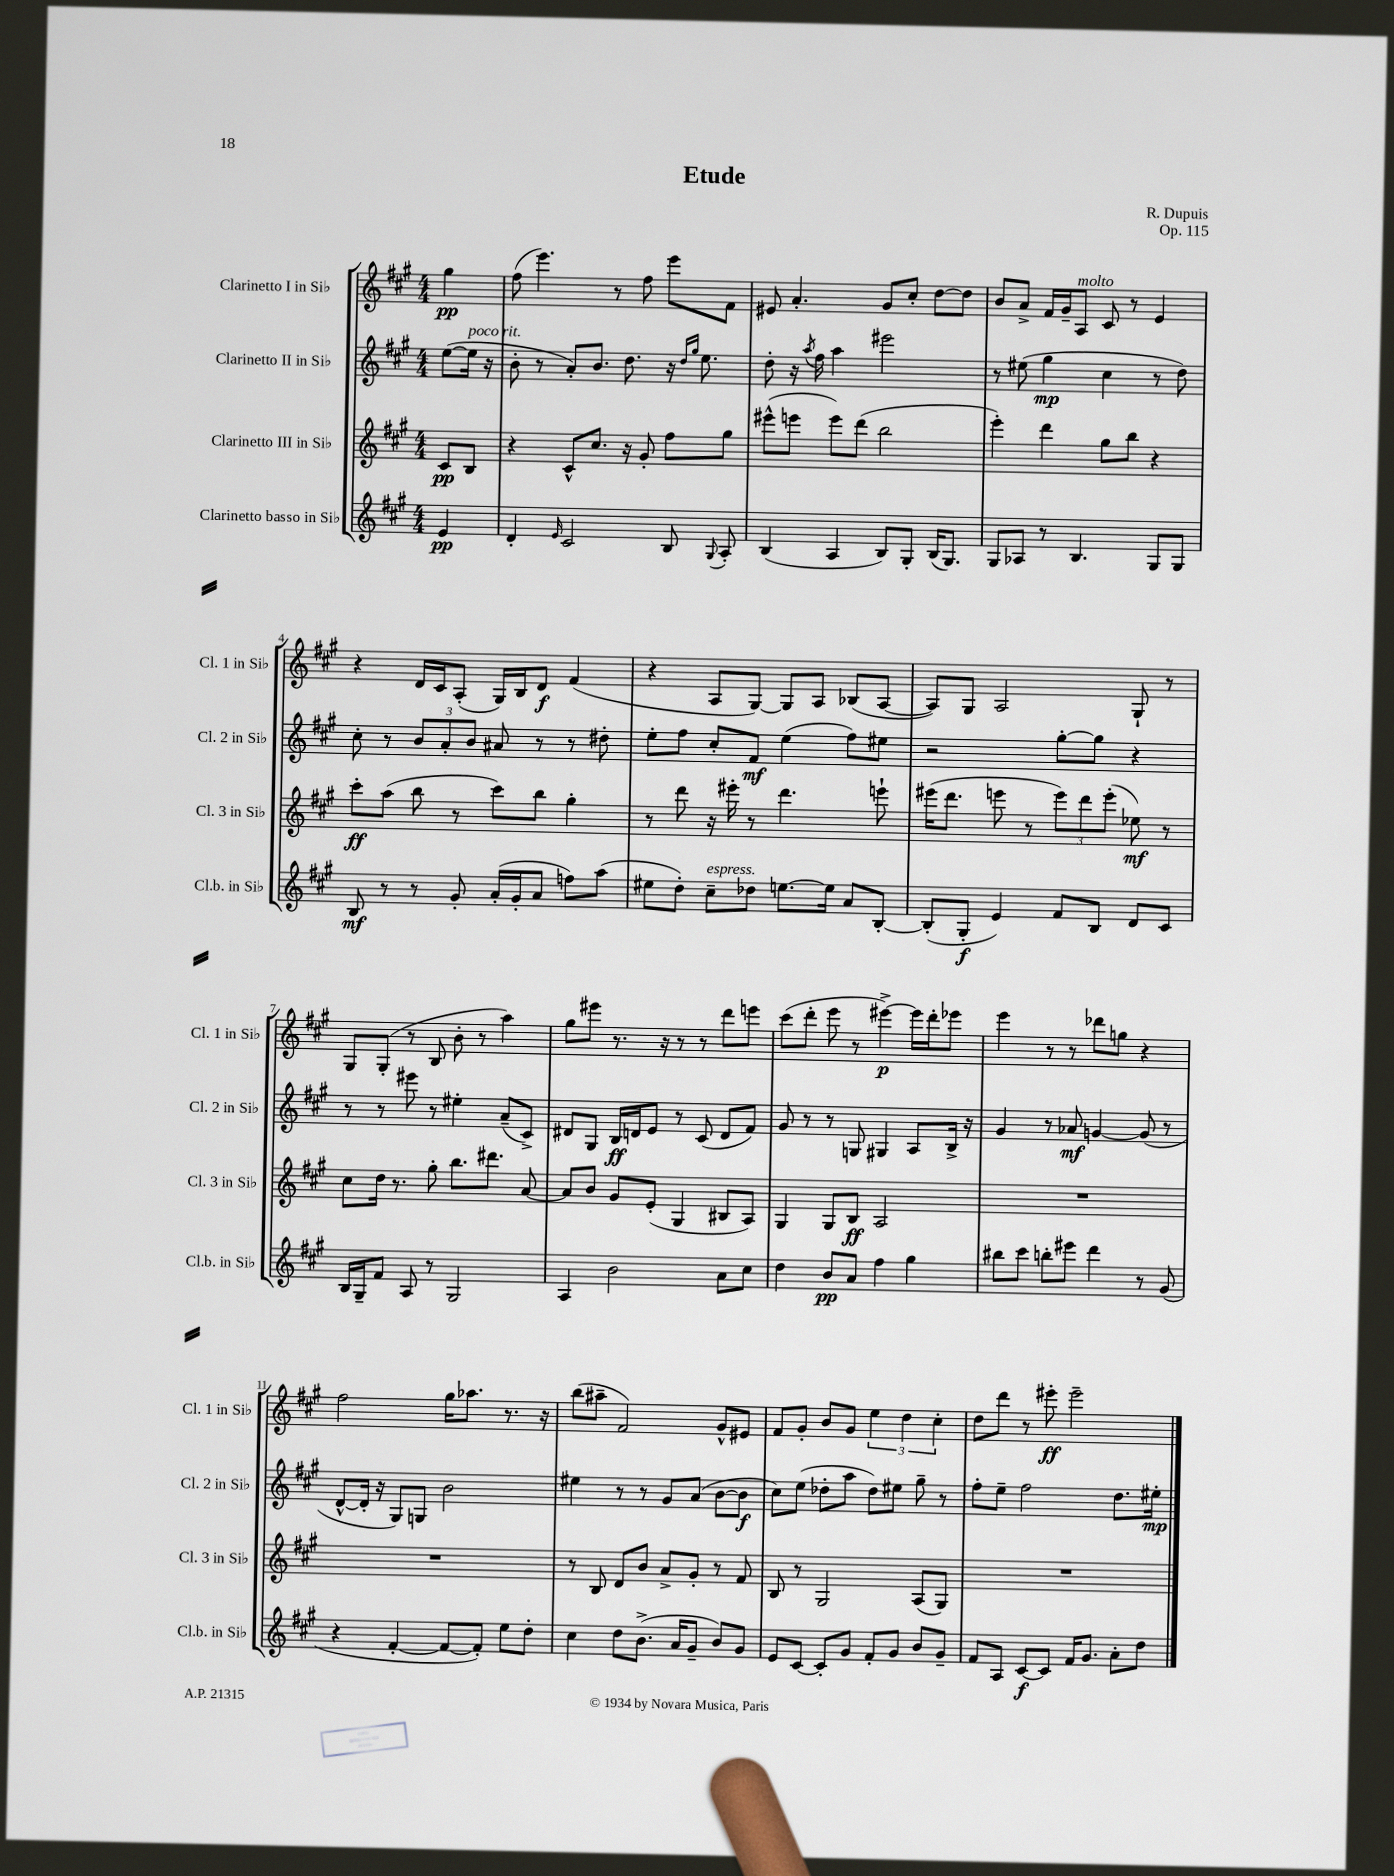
\header { title = "Etude" composer = "R. Dupuis" opus = "Op. 115" }
<<
\new StaffGroup <<
\new Staff = "s0" \with { instrumentName = "Clarinetto I in Sib" shortInstrumentName = "Cl. 1 in Sib" } {
    \clef treble \key a \major \numericTimeSignature \time 4/4 \partial 4
    \autoBeamOff gis''4\pp |
    fis''8( e'''4.) r8 fis''8 e'''8[ fis'8] |
    eis'8 a'4.-. gis'8[ cis''8]-. d''8[~ d''8] |
    b'8[ a'8]-> fis'16[ gis'16-- a8]^\markup { \italic "molto" } cis'8 r8 e'4 |
    r4 d'16[ cis'16 a8]-.( gis16[) b16 d'8]\f fis'4( |
    r4 a8[ gis8]~) gis8[ a8] bes8[( a8]~ |
    a8[) gis8] a2 gis8-! r8 |
    gis8[ gis8]-.( r8 b8 b'8-. r8 a''4) |
    gis''8[ eis'''8] r8. r16 r8 r8 d'''8[ e'''8] |
    cis'''8[( d'''8]-. e'''8 r8 eis'''4~->\p) eis'''16[ d'''16-. ees'''8] |
    e'''4 r8 r8 des'''8[ g''8] r4 |
    fis''2 gis''16[ aes''8.] r8. r16 |
    b''8[( ais''8]-- fis'2) gis'8[-^ eis'8] |
    fis'8[ gis'8]-. b'8[ gis'8] \tuplet 3/2 { e''4 d''4 cis''4-. } |
    d''8[ d'''8] r8 eis'''8-.\ff eis'''2-- \bar "|." |
}
\new Staff = "s1" \with { instrumentName = "Clarinetto II in Sib" shortInstrumentName = "Cl. 2 in Sib" } {
    \clef treble \key a \major \numericTimeSignature \time 4/4 \partial 4
    \autoBeamOff e''8[~( e''16]^\markup { \italic "poco rit." } r16 |
    b'8-. r8 a'8[-.) b'8.] d''8. r16 \grace { d''16[ gis''16] } e''8. |
    d''8-. r16 \acciaccatura { a''8 } fis''16 a''4 eis'''2 |
    r8 eis''8( gis''4\mp cis''4 r8 d''8) |
    cis''8-. r8 \tuplet 3/2 { b'8[ a'8-. b'8] } ais'8 r8 r8 dis''8-. |
    e''8[-. fis''8] cis''8[-. fis'8]\mf e''4( fis''8[) eis''8] |
    r2 gis''8[~-. gis''8] r4 |
    r8 r8 eis'''8 r8 eis''4-. a'8[--( cis'8]->) |
    dis'8[ gis8] b16[\ff d'16 e'8] r8 cis'8( d'8[ fis'8]) |
    gis'8 r8 r8 g8 gis4 a8[ b16]-> r16 |
    gis'4 r8 aes'8\mf g'4~ g'8( r8 |
    d'8[~-^ d'16]-. r16 gis8[) g8] b'2 |
    eis''4 r8 r8 gis'8[ a'8]( b'8[~ b'8]\f |
    cis''8[) e''8]( des''8[-. a''8] des''8[) eis''8] gis''8-- r8 |
    fis''8[-. e''8]-- fis''2 d''8.[ eis''16]-.\mp \bar "|." |
}
\new Staff = "s2" \with { instrumentName = "Clarinetto III in Sib" shortInstrumentName = "Cl. 3 in Sib" } {
    \clef treble \key a \major \numericTimeSignature \time 4/4 \partial 4
    \autoBeamOff cis'8[\pp b8] |
    r4 cis'8[-^ cis''8.] r16 gis'8-. fis''8[ gis''8] |
    eis'''8[-^( e'''8] e'''8[) d'''8]( b''2 |
    e'''4-.) d'''4 gis''8[ b''8] r4 |
    cis'''8[-.\ff a''8]( b''8 r8 cis'''8[) b''8] gis''4-. |
    r8 d'''8 r16 eis'''16-. r8 d'''4. e'''8-! |
    eis'''16[( d'''8.] e'''8 r8 \tuplet 3/2 { e'''8[) d'''8 e'''8]-.( } ees''8\mf) r8 |
    cis''8[ d''16] r8. gis''8-. b''8.[ dis'''8.] a'8~ |
    a'8[ b'8] gis'8[ e'8]-.( gis4 bis8[ a8]) |
    gis4 gis8[ b8]\ff a2 |
    R1 |
    R1 |
    r8 b8 d'8[ b'8] a'8[-> gis'8]-. r8 fis'8 |
    b8 r8 gis2 a8[( gis8]) |
    R1 \bar "|." |
}
\new Staff = "s3" \with { instrumentName = "Clarinetto basso in Sib" shortInstrumentName = "Cl.b. in Sib" } {
    \clef treble \key a \major \numericTimeSignature \time 4/4 \partial 4
    \autoBeamOff e'4\pp |
    d'4-. \grace { e'16 } cis'2 b8 \appoggiatura { gis8 } a8-. |
    b4( a4 b8[) gis8]-. b16[( gis8.]) |
    gis8[ aes8] r8 b4. gis8[ gis8] |
    b8\mf r8 r8 gis'8-. a'16[-.( gis'16-. a'8] f''8[) a''8]( |
    eis''8[ d''8]-.) cis''8[--^\markup { \italic "espress." } des''8] e''8.[~ e''16] a'8[ b8]~-. |
    b8[-.( gis8]-.\f e'4) fis'8[ b8] d'8[ cis'8] |
    b16[ gis16-- fis'8] a8 r8 gis2 |
    a4 b'2 a'8[ cis''8] |
    d''4 b'8[\pp a'8] fis''4 gis''4 |
    bis''8[ cis'''8] b''8[-. eis'''8] d'''4 r8 gis'8( |
    r4 fis'4~-. fis'8[~ fis'8]-.) e''8[ d''8]-. |
    cis''4 d''8[ b'8.]->( a'16[ gis'8]-- b'8[) gis'8] |
    e'8[ cis'8]~ cis'8[-. gis'8] fis'8[-. gis'8] b'8[ gis'8]-- |
    fis'8[ a8] cis'8[~\f cis'8] fis'16[ gis'8.] a'8[-. d''8] \bar "|." |
}
>>
>>
